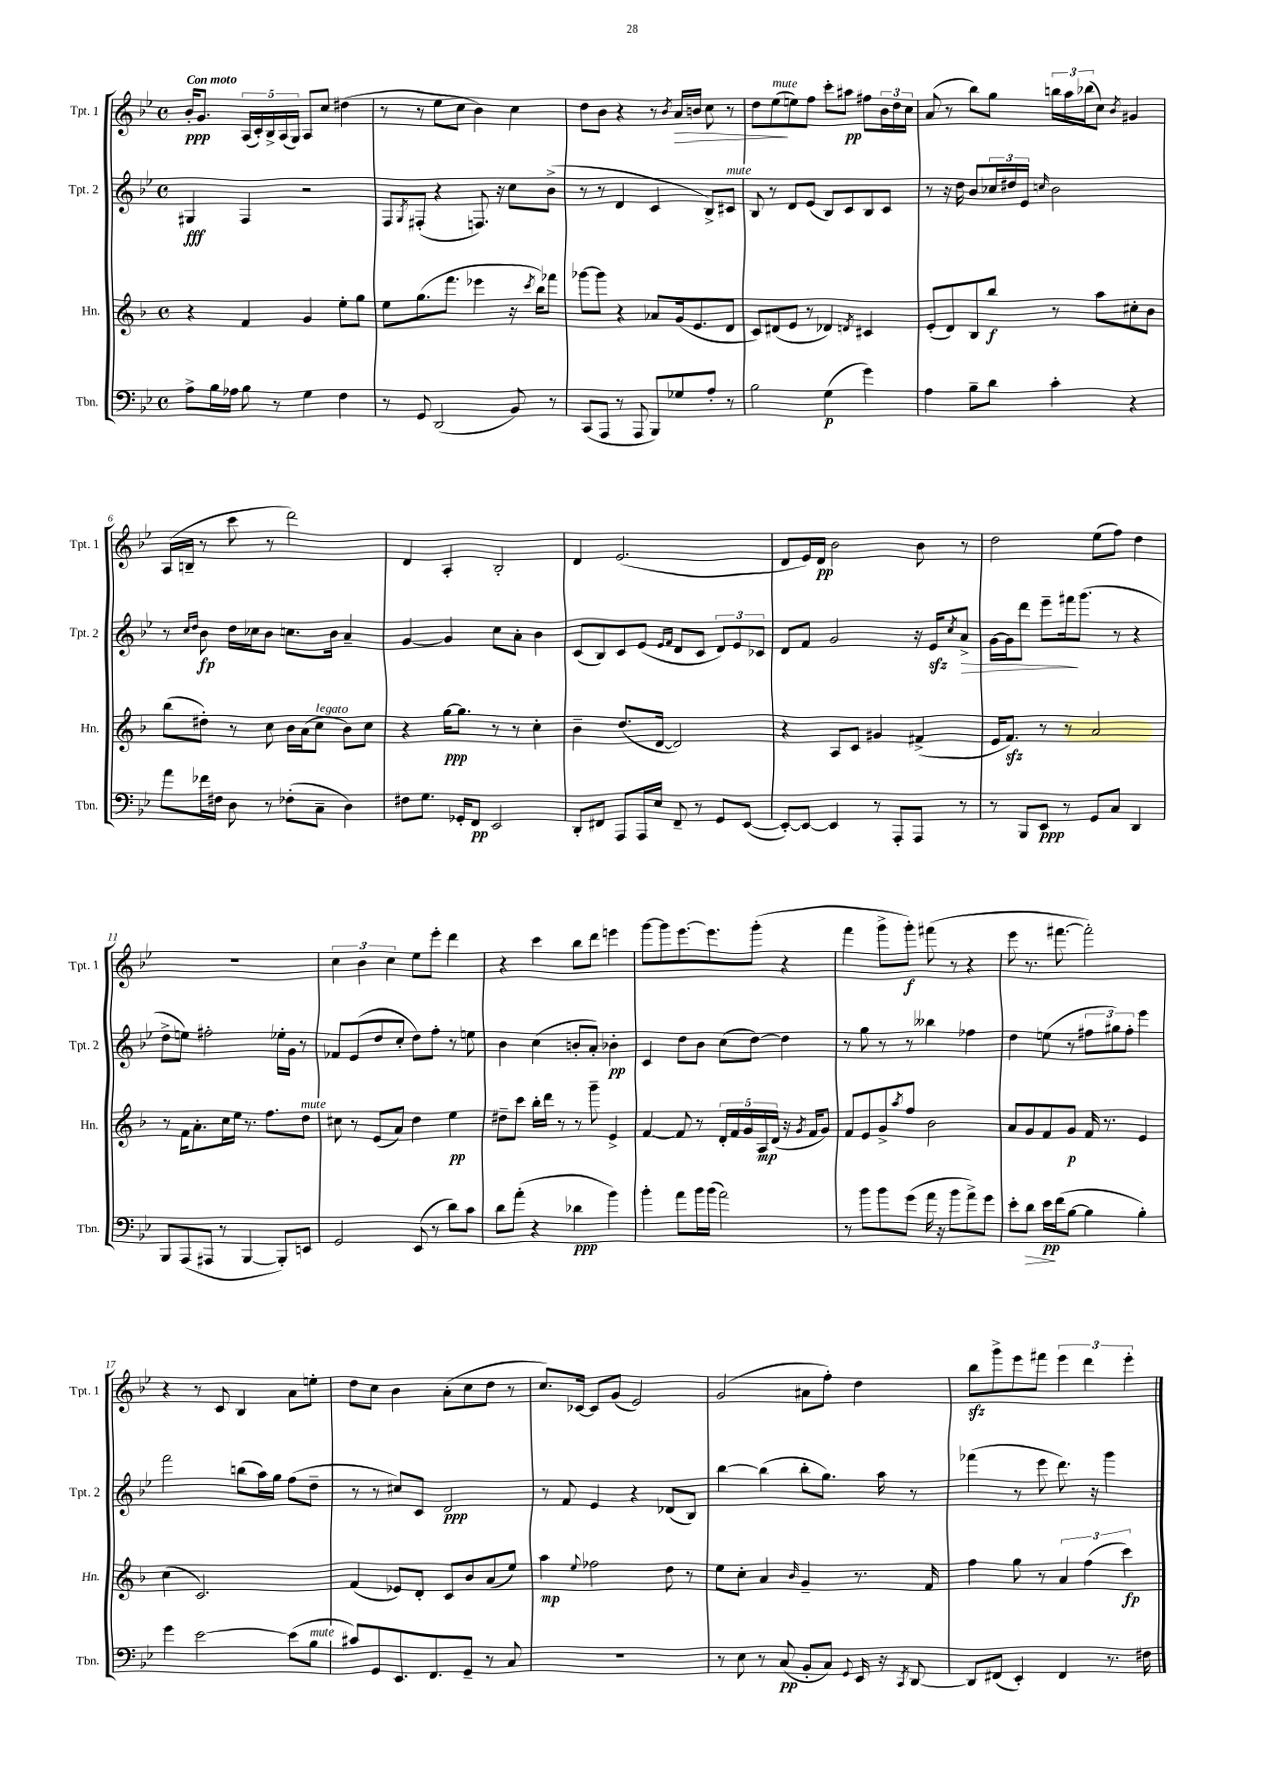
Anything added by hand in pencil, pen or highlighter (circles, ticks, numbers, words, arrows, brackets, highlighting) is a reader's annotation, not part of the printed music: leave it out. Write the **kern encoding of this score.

**kern	**kern	**kern	**kern
*staff4	*staff3	*staff2	*staff1
*clefF4	*clefG2	*clefG2	*clefG2
*k[b-e-]	*k[b-]	*k[b-e-]	*k[b-e-]
*M4/4	*M4/4	*M4/4	*M4/4
*met(c)	*met(c)	*met(c)	*met(c)
8A^	4r	4G#	16b-'
.	.	.	8.g
16B-	.	.	.
16A-	.	.	.
8B-	4f	4F	(20A
.	.	.	20c')
.	.	.	20B-^
8r	.	.	.
.	.	.	(20A
.	.	.	20G)
4G	4g	2r	8A
.	.	.	8cc
4F	8ee'	.	(4dd#
.	8gg	.	.
=	=	=	=
8r	8ee	8F	8r
.	.	8qG	.
8GG	(8.gg	(8F#'	8r
(2DD	.	4r	8ee-
.	8.fff	.	.
.	.	.	8cc
.	4eee-	8.F)	4b-)
.	.	16r	.
8BB-)	16r	8cc	4cc
.	8qccc	.	.
.	16bb-)	.	.
8r	8fff-	(8b-^	.
=	=	=	=
(8CC	[8ggg-	8r	8dd
8AAA	8ggg-]	8r	8b-
8r	4r	4d	4r
8AAA	.	.	.
8BBB-)	8a-	4c	8r
.	.	.	8qb-
8G-	(16g	.	16a
.	8.e	.	16b
8A'	.	8B-^)	8cc
8r	8d	8c#	8r
=	=	=	=
2B-	8c)	8B-	8dd
.	(8d#	8r	(8ee-
.	8e	8d	8ee)
.	8r	(8e-	8ff
(4G	4d-)	8B-)	8ccc'
.	.	8c	8aa#
.	8qd	.	.
4g)	4c#	8B-	8ff#
.	.	8c	24b-
.	.	.	24dd
.	.	.	24cc
=	=	=	=
4A	(8e'	8r	(8a
.	8d)	16r	8r
.	.	16dd	.
8B-~	8B-	8b-	8bb-)
8d	8bb-	24cc-	8gg
.	.	24dd#	.
.	.	24e-	.
.	.	16qqcc	.
4c'	8r	2b-	24bb
.	.	.	24aa
.	.	.	(24bb-
.	8aa	.	8cc)
.	.	.	8qb-
4r	8cc#'	.	4g#
.	8b-	.	.
=	=	=	=
8a	(8bb-	8r	(16A
.	.	.	16B~
.	.	16qqcc	.
.	.	16qqdd	.
16f-	8dd#')	8b-	8r
16F#	.	.	.
8D	8r	16dd	8ccc
.	.	16cc-	.
8r	8cc	8b-	8r
(8F-'	16b-	8.cc	2ddd)
.	(16a	.	.
8C~	8cc	.	.
.	.	16b-	.
4D)	8b-)	4a~	.
.	8cc	.	.
=	=	=	=
8F#	4r	[4g	4d
8.G	.	.	.
.	[16gg	4g]	4A'
16GG-'	8.gg]	.	.
8FF	.	.	.
2EE-	8r	8cc	2B-'
.	8r	8a'	.
.	4cc'	4b-	.
=	=	=	=
8DD'	4b-~	(8c	4d
8FF#	.	8B-)	.
8AAA	(8.dd	8c	(2.e-
16AAA	.	(8e-	.
16E-	[16d	.	.
.	.	16qqe-	.
.	.	16qqf	.
8FF#~	2d])	8d	.
8r	.	8c	.
8GG	.	12d)	.
.	.	12e-	.
([8EE-	.	.	.
.	.	12c-	.
=	=	=	=
8EE-'_)	4r	8d	8d
8EE-_	.	8f	16e-)
.	.	.	16d
4EE-]	8A	2g	2b-
.	8c	.	.
8r	4g#	.	.
8AAA'	.	.	.
8AAA	(4f#^	16r	8b-
.	.	16e-	.
.	.	8qcc	.
8r	.	8a^	8r
=	=	=	=
8r	16e	[16g	2dd
.	8.f)	16g]	.
8BBB-	.	8ddd	.
8EE-	8r	8eee-~	.
8r	8r	16fff#	.
.	.	(8.ggg	.
8GG	2a	.	(8ee-
8C	.	8r	8ff)
4DD	.	4r	4dd
=	=	=	=
8BBB-	8r	8dd^	1r
(8AAA	16f	8ee)	.
.	8.a'	.	.
8AAA#	.	2ff#'	.
8r	16cc	.	.
.	16ee	.	.
[4BBB-	8.r	.	.
.	8.ff	.	.
8BBB-'])	.	16ee-'	.
.	.	16g	.
8EE	8dd	8r	.
=	=	=	=
2GG	8cc#	8f-	6cc
.	8r	(8e-	.
.	.	.	6b-
.	(8e	8dd	.
.	.	.	6cc
.	8a)	8cc'	.
(8EE-	4dd	8dd)	8ee-
8r	.	8ff'	8eee-'
8d)	4ee	8r	4ddd
8c	.	8ee	.
=	=	=	=
8d	8dd#~	4b-	4r
(8a'	8ccc	.	.
4r	16bb-'	(4cc	4ccc
.	16ddd	.	.
.	8r	.	.
4d-	8r	8b'	8bb-
.	8ggg~	8a')	8ddd
4b-)	4e^	4b-'	4eee
=	=	=	=
4b-'	[4f	4c	[8ggg
.	.	.	8ggg]
8a	8f]	8dd	[8.eee-
16b-	8r	8b-	.
(16b-	.	.	8.eee-]
2a)	20d'	(8cc	.
.	20f	.	.
.	20g	.	.
.	.	[8dd)	(8ggg'
.	20A	.	.
.	(20d	.	.
.	16r	4dd]	4r
.	8qg	.	.
.	16f	.	.
.	8g)	.	.
=	=	=	=
8r	8f	8r	4fff
8b-	8e	8gg	.
8b-	8g^	8r	8ggg^
.	8qaa	.	.
(8g	8ff	8r	8ggg')
16a	2b-	4bb--	(8fff#
16r	.	.	.
8b-	.	.	8r
8a^)	.	4ff-	4r
8g	.	.	.
=	=	=	=
8e-'	8a	4dd	8eee-
8d	8g	.	8.r
16e-	8f	(8ee	.
(16f	.	.	[8.fff#
[8B-	8g	8r	.
4B-]	16f	12ff#	2fff#'])
.	8.r	.	.
.	.	12gg#)	.
.	.	12ff#'	.
4B-')	4e	4eee-	.
=	=	=	=
4g	(4cc	2fff	4r
[2e-	2.c)	.	8r
.	.	.	8c
.	.	(8bb	4B-
.	.	16aa)	.
.	.	16gg	.
(8e-]	.	(8ff	8a
8B-	.	8dd~	8ee'
=	=	=	=
8c#)	(4f	8r	8dd
8GG	.	8r	8cc
8.EE-	8e-)	8cc#)	4b-
.	8d'	8c	.
8.FF	.	.	.
.	8c	2d	(8a'
8GG~	8b-	.	8cc
8r	(8a	.	8dd
8C	8ee)	.	8r
=	=	=	=
1r	4aa	8r	8.cc)
.	.	8f	.
.	.	.	[16c-
.	8qqee	.	.
.	2ff-	4e-	8c-]
.	.	.	(8g
.	.	4r	2e-)
.	8dd	(8d-	.
.	8r	8B-)	.
=	=	=	=
8r	8ee	[4bb-	(2g
8E-	8cc'	.	.
8r	4a	(4bb-]	.
(8C	.	.	.
.	16qqb-	.	.
8BB-'	4g~	8bb-'	8a#
8C)	.	8.gg)	8ff')
8qqGG	.	.	.
16EE-	8.r	.	4dd
16r	.	16aa	.
8qCC	.	.	.
[8DD	.	8r	.
.	16f	.	.
=	=	=	=
8DD]	4ff	(4fff-	8bb-
(8FF#	.	.	8ggg^
4EE-')	8gg	8r	8eee-
.	8r	8eee-	8fff#
4FF#	6a	8.ddd)	6eee-
.	(6ff	.	6ddd
.	.	16r	.
8.r	.	4ggg	.
.	6ccc)	.	6eee-'
16F#	.	.	.
==	==	==	==
*-	*-	*-	*-
